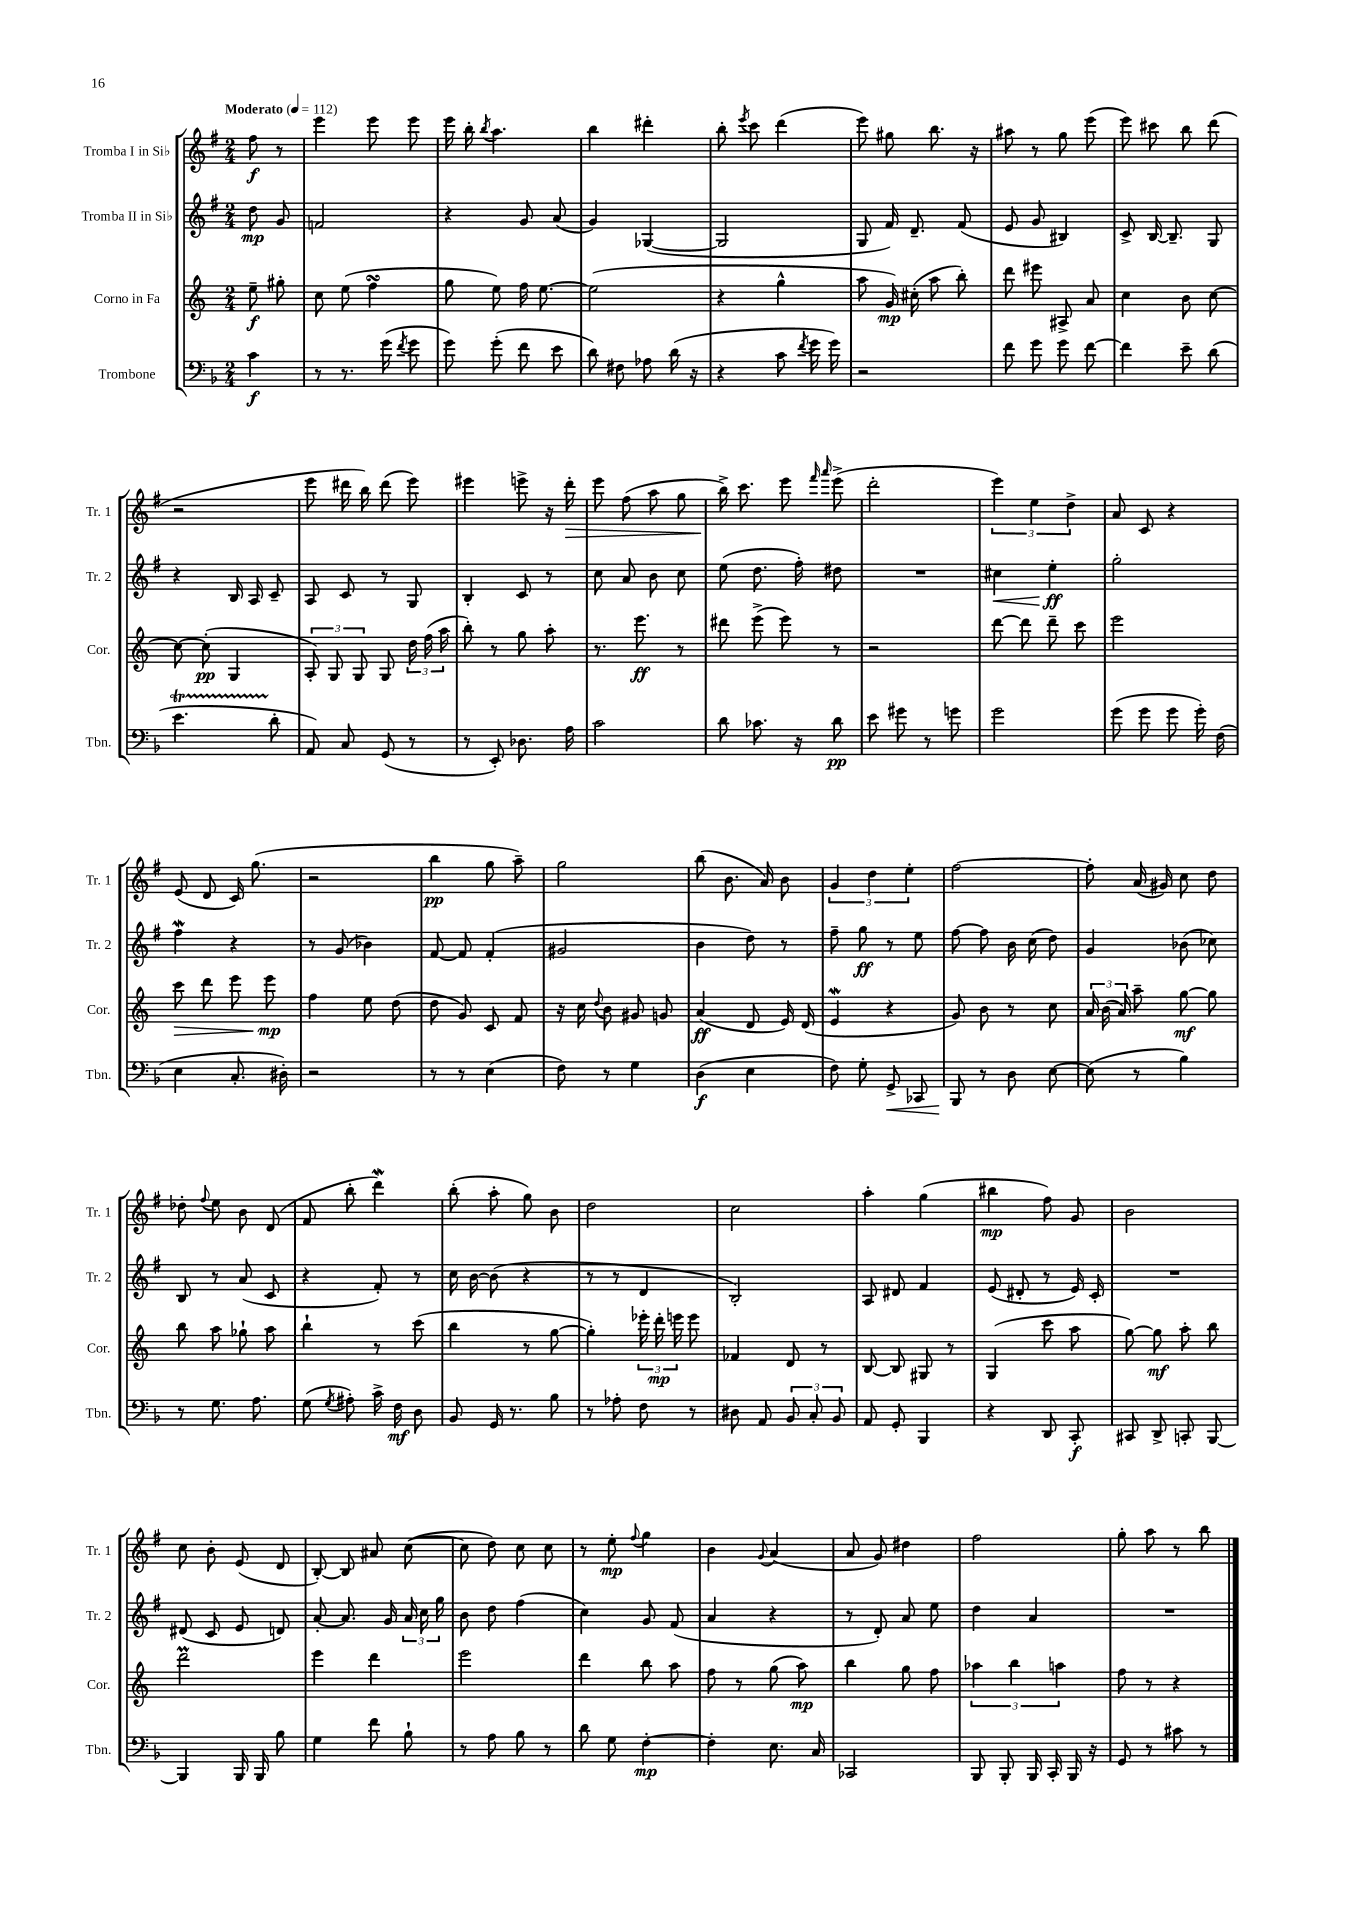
<<
\new StaffGroup <<
\new Staff = "s0" \with { instrumentName = "Tromba I in Sib" shortInstrumentName = "Tr. 1" } {
    \clef treble \key g \major \numericTimeSignature \time 2/4 \partial 4 \tempo "Moderato" 4 = 112
    \autoBeamOff fis''8\f r8 |
    e'''4 e'''8 e'''8 |
    e'''16 b''16-. \acciaccatura { b''8 } a''4. |
    b''4 dis'''4-. |
    b''8-. \acciaccatura { e'''8 } c'''8 d'''4( |
    e'''8) gis''8 b''8. r16 |
    ais''8 r8 g''8 e'''8( |
    e'''8) cis'''8 b''8 d'''8( |
    r2 |
    e'''8 dis'''16 b''16) dis'''8( e'''8) |
    eis'''4 e'''8-> r16 d'''16-.\> |
    e'''8 fis''8( a''8 g''8 |
    b''16->\!) c'''8. e'''8 \grace { fis'''16 a'''16 } e'''8->( |
    d'''2-. |
    \tuplet 3/2 { e'''4) e''4 d''4-> } |
    a'8 c'8 r4 |
    e'8( d'8 c'16) g''8.( |
    r2 |
    b''4\pp g''8 a''8--) |
    g''2 |
    b''8( b'8. a'16) b'8 |
    \tuplet 3/2 { g'4 d''4 e''4-. } |
    fis''2~ |
    fis''8-. a'16( gis'16) c''8 d''8 |
    des''8-. \appoggiatura { fis''8 } e''8 b'8 d'8( |
    fis'8 b''8-. d'''4\mordent) |
    b''8-.( a''8-. g''8) b'8 |
    d''2 |
    c''2 |
    a''4-. g''4( |
    bis''4\mp fis''8) g'8 |
    b'2 |
    c''8 b'8-. e'8( d'8 |
    b8~-.) b8 ais'8 c''8~( |
    c''8 d''8) c''8 c''8 |
    r8 e''8-.\mp \appoggiatura { fis''8 } g''4 |
    b'4 \appoggiatura { g'8 } a'4( |
    a'8 g'8) dis''4 |
    fis''2 |
    g''8-. a''8 r8 b''8 \bar "|." |
}
\new Staff = "s1" \with { instrumentName = "Tromba II in Sib" shortInstrumentName = "Tr. 2" } {
    \clef treble \key g \major \numericTimeSignature \time 2/4 \partial 4
    \autoBeamOff d''8\mp g'8 |
    f'2 |
    r4 g'8 a'8( |
    g'4) ges4~( |
    ges2 |
    g8 fis'16) d'8.-- fis'8( |
    e'8 g'8 bis4) |
    c'8-> b16~ b8.-- g8 |
    r4 b16 a16 c'8-- |
    a8 c'8 r8 g8 |
    b4-. c'8 r8 |
    c''8 a'8 b'8 c''8 |
    e''8( d''8. fis''16-.) dis''8 |
    R2 |
    cis''4\< e''4-.\ff\! |
    g''2-. |
    fis''4\mordent r4 |
    r8 g'8( bes'4) |
    fis'8~ fis'8 fis'4-.( |
    gis'2 |
    b'4 d''8) r8 |
    fis''8-- g''8\ff r8 e''8 |
    fis''8~ fis''8 b'16 c''16( d''8) |
    g'4 bes'8( ces''8) |
    b8 r8 a'8( c'8 |
    r4 fis'8-.) r8 |
    c''16 b'16~ b'8( r4 |
    r8 r8 d'4 |
    b2-.) |
    a8 dis'8 fis'4 |
    e'8( dis'8-. r8 e'16) c'16-. |
    R2 |
    dis'8( c'8 e'8 d'8) |
    a'8~-. a'8. g'16 \tuplet 3/2 { a'16 c''16 g''16 } |
    b'8 d''8 fis''4( |
    c''4) g'8 fis'8( |
    a'4 r4 |
    r8 d'8-.) a'8 e''8 |
    d''4 a'4 |
    R2 \bar "|." |
}
\new Staff = "s2" \with { instrumentName = "Corno in Fa" shortInstrumentName = "Cor." } {
    \clef treble \key c \major \numericTimeSignature \time 2/4 \partial 4
    \autoBeamOff e''8--\f gis''8-. |
    c''8 e''8( f''4\turn |
    g''8 e''8) f''16 e''8.~ |
    e''2( |
    r4 g''4-^ |
    a''8 g'16\mp) cis''16-.( a''8 b''8-.) |
    d'''8 eis'''8 ais8-> a'8 |
    c''4 b'8 c''8~ |
    c''8~ c''8-.\pp( g4 |
    \tuplet 3/2 { a8-.) g8 g8 } g8 \tuplet 3/2 { d''16 f''16( a''16 } |
    b''8-.) r8 g''8 a''8-. |
    r8. e'''8.\ff r8 |
    dis'''8 e'''8->( e'''8) r8 |
    r2 |
    d'''8~ d'''8 d'''8-- c'''8 |
    e'''2 |
    c'''8\> d'''8 e'''8 e'''8\mp\! |
    f''4 e''8 d''8( |
    d''8 g'8) c'8 f'8 |
    r16 c''16 \appoggiatura { d''8 } b'8 gis'8 g'8 |
    a'4\ff( d'8 e'16) d'16( |
    e'4\mordent r4 |
    g'8) b'8 r8 c''8 |
    \tuplet 3/2 { a'16 b'16( a'16) } a''8-- g''8~\mf g''8 |
    b''8 a''8 ges''8-! a''8 |
    b''4-! r8 c'''8( |
    b''4 r8 g''8~ |
    g''4-.) \tuplet 3/2 { ees'''16-. d'''16-.\mp e'''16 } e'''8 |
    fes'4 d'8 r8 |
    b8~ b8 gis8 r8 |
    g4( c'''8 a''8 |
    g''8~) g''8\mf a''8-. b''8 |
    d'''2\prall |
    e'''4 d'''4 |
    e'''2 |
    d'''4 b''8 a''8 |
    f''8 r8 g''8( a''8\mp) |
    b''4 g''8 f''8 |
    \tuplet 3/2 { aes''4 b''4 a''4 } |
    f''8 r8 r4 \bar "|." |
}
\new Staff = "s3" \with { instrumentName = "Trombone" shortInstrumentName = "Tbn." } {
    \clef bass \key f \major \numericTimeSignature \time 2/4 \partial 4
    \autoBeamOff c'4\f |
    r8 r8. g'16( \acciaccatura { f'8 } g'8 |
    g'8) g'8-.( f'8 e'8 |
    d'8) fis8 aes8 d'16( r16 |
    r4 c'8 \acciaccatura { f'8 } g'16 g'16) |
    r2 |
    f'8 g'8 g'8 f'8~ |
    f'4 e'8-- d'8( |
    e'4.\startTrillSpan d'8-.\stopTrillSpan |
    a,8) c8 g,8( r8 |
    r8 e,8-.) des8. a16 |
    c'2 |
    d'8 ces'8. r16 d'8\pp |
    e'8 gis'8 r8 g'8 |
    g'2 |
    g'8( g'8 g'8 g'16-.) f16( |
    e4 c8.-. dis16-.) |
    r2 |
    r8 r8 e4( |
    f8) r8 g4 |
    d4\f( e4 |
    f8) g8-. g,8->\< ces,8 |
    bes,,8\! r8 d8 e8~ |
    e8( r8 bes4) |
    r8 g8. a8. |
    g8( \acciaccatura { g8 } ais8-.) c'16-> f16\mf d8 |
    bes,8 g,16 r8. bes8 |
    r8 aes8-. f8 r8 |
    dis8 a,8 \tuplet 3/2 { bes,8 c8-. bes,8 } |
    a,8 g,8-. bes,,4 |
    r4 d,8 c,8-.\f |
    cis,8 d,8-> c,8-. bes,,8~ |
    bes,,4 bes,,16 bes,,16 bes8 |
    g4 f'8 bes8-! |
    r8 a8 bes8 r8 |
    d'8 g8 f4~-.\mp |
    f4-. e8. c16 |
    ces,2 |
    bes,,8 bes,,8-. bes,,16 c,16-. bes,,16 r16 |
    g,8 r8 cis'8 r8 \bar "|." |
}
>>
>>
\layout { \context { \Score \remove "Bar_number_engraver" } }
